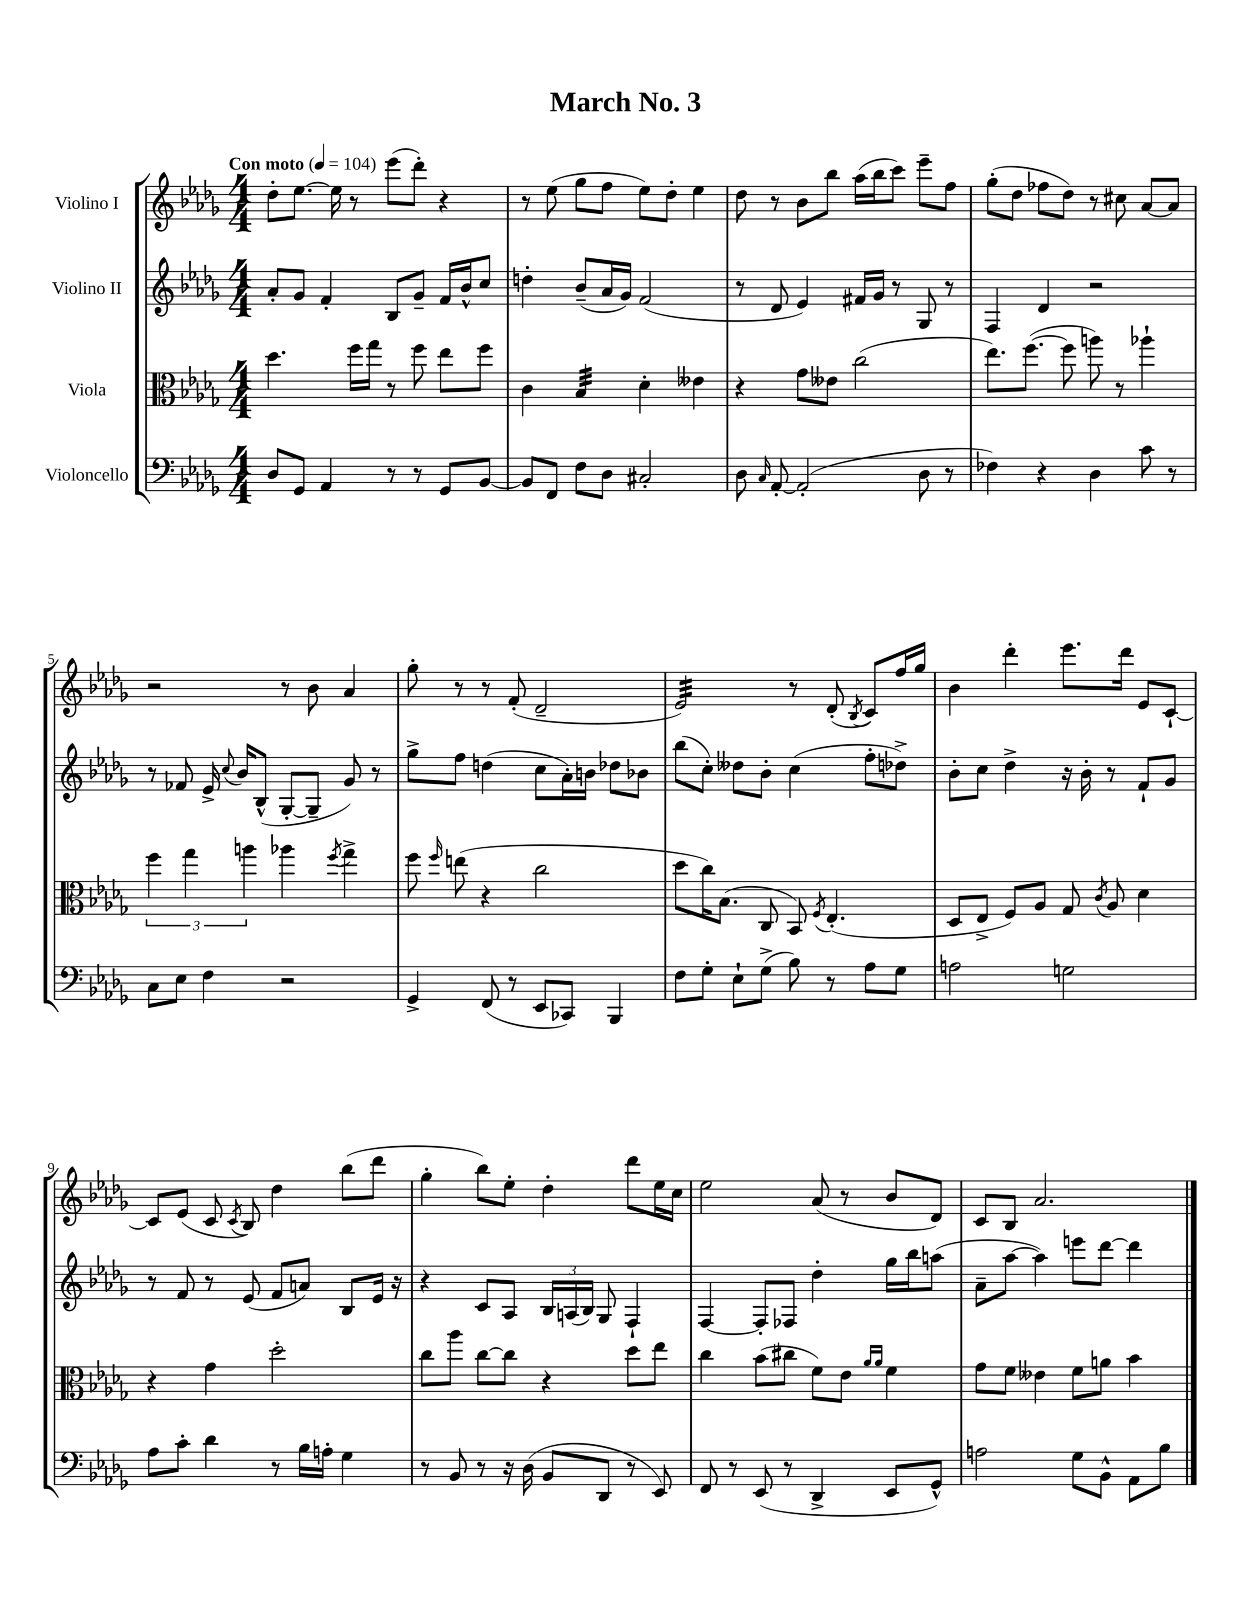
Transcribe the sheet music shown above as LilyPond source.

\header { title = "March No. 3" }
<<
\new StaffGroup <<
\new Staff = "s0" \with { instrumentName = "Violino I" } {
    \clef treble \key des \major \numericTimeSignature \time 4/4 \tempo "Con moto" 4 = 104
    \autoBeamOff des''8[-. ees''8.]~ ees''16 r8 ees'''8[( des'''8]-.) r4 |
    r8 ees''8( ges''8[ f''8] ees''8[) des''8]-. ees''4 |
    des''8 r8 bes'8[ bes''8] aes''16[( bes''16 c'''8]) ees'''8[-- f''8] |
    ges''8[-.( des''8] fes''8[ des''8]) r8 cis''8 aes'8[~ aes'8] |
    r2 r8 bes'8 aes'4 |
    ges''8-. r8 r8 f'8-.( des'2-- |
    ees'2:32) r8 des'8-.( \acciaccatura { bes8 } c'8[) f''16 ges''16] |
    bes'4 des'''4-. ees'''8.[ des'''16] ees'8[ c'8]~-! |
    c'8[ ees'8]( c'8 \acciaccatura { c'8 } bes8) des''4 bes''8[( des'''8] |
    ges''4-. bes''8[) ees''8]-. des''4-. des'''8[ ees''16 c''16] |
    ees''2 aes'8( r8 bes'8[ des'8]) |
    c'8[ bes8] aes'2. \bar "|." |
}
\new Staff = "s1" \with { instrumentName = "Violino II" } {
    \clef treble \key des \major \numericTimeSignature \time 4/4
    \autoBeamOff aes'8[-. ges'8] f'4-. bes8[ ges'8]-- f'16[ bes'16-^ c''8] |
    d''4-. bes'8[--( aes'16 ges'16]) f'2( |
    r8 des'8 ees'4) fis'16[ ges'16] r8 ges8 r8 |
    f4 des'4 r2 |
    r8 fes'8 ees'16-> \appoggiatura { c''8 } bes'16[ bes8]-^( ges8[~-. ges8]-- ges'8) r8 |
    ges''8[-> f''8] d''4( c''8[ aes'16-.) b'16] des''8[ bes'8] |
    bes''8[( c''8]-.) deses''8[ bes'8]-. c''4( f''8[-. des''8]->) |
    bes'8[-. c''8] des''4-> r16 bes'16-. r8 f'8[-! ges'8] |
    r8 f'8 r8 ees'8( f'8[ a'8]) bes8[ ees'16] r16 |
    r4 c'8[ aes8] \tuplet 3/2 { bes16[ a16( bes16]) } ges8 f4-! |
    f4~ f8[-. fes8] des''4-. ges''16[ bes''16 a''8]( |
    aes'8[-- aes''8]~ aes''4) e'''8[ des'''8]~ des'''4 \bar "|." |
}
\new Staff = "s2" \with { instrumentName = "Viola" } {
    \clef alto \key des \major \numericTimeSignature \time 4/4
    \autoBeamOff des''4. f''16[ ges''16] r8 f''8 ees''8[ f''8] |
    c'4 bes4:32 des'4-. eeses'4 |
    r4 ges'8[ eeses'8] c''2( |
    ees''8.[) f''8.]~( f''8 a''8) r8 aes''4-! |
    \tuplet 3/2 { f''4 ges''4 a''4 } aes''4 \acciaccatura { f''8 } ges''4-> |
    f''8 \grace { f''16 } e''8( r4 c''2 |
    des''8[ c''16) bes8.]( c8 bes,8) \acciaccatura { f8 } ees4.-.( |
    des8[ ees8]-> f8[) aes8] ges8 \acciaccatura { c'8 } aes8 des'4 |
    r4 ges'4 des''2-. |
    c''8[ aes''8] c''8[~ c''8] r4 des''8[ ees''8] |
    c''4 bes'8[( cis''8] f'8[) ees'8] \grace { aes'16[ aes'16] } f'4 |
    ges'8[ f'8] eeses'4 f'8[ a'8] bes'4 \bar "|." |
}
\new Staff = "s3" \with { instrumentName = "Violoncello" } {
    \clef bass \key des \major \numericTimeSignature \time 4/4
    \autoBeamOff des8[ ges,8] aes,4 r8 r8 ges,8[ bes,8]~ |
    bes,8[ f,8] f8[ des8] cis2-. |
    des8 \grace { c16 } aes,8~-. aes,2-.( des8 r8 |
    fes4) r4 des4 c'8 r8 |
    c8[ ees8] f4 r2 |
    ges,4-> f,8( r8 ees,8[ ces,8]) bes,,4 |
    f8[ ges8]-. ees8[-! ges8]->( bes8) r8 aes8[ ges8] |
    a2 g2 |
    aes8[ c'8]-. des'4 r8 bes16[ a16]-. ges4 |
    r8 bes,8 r8 r16 des16( bes,8[ des,8] r8 ees,8) |
    f,8 r8 ees,8( r8 des,4-> ees,8[ ges,8]-^) |
    a2 ges8[ bes,8]-^ aes,8[ bes8] \bar "|." |
}
>>
>>
